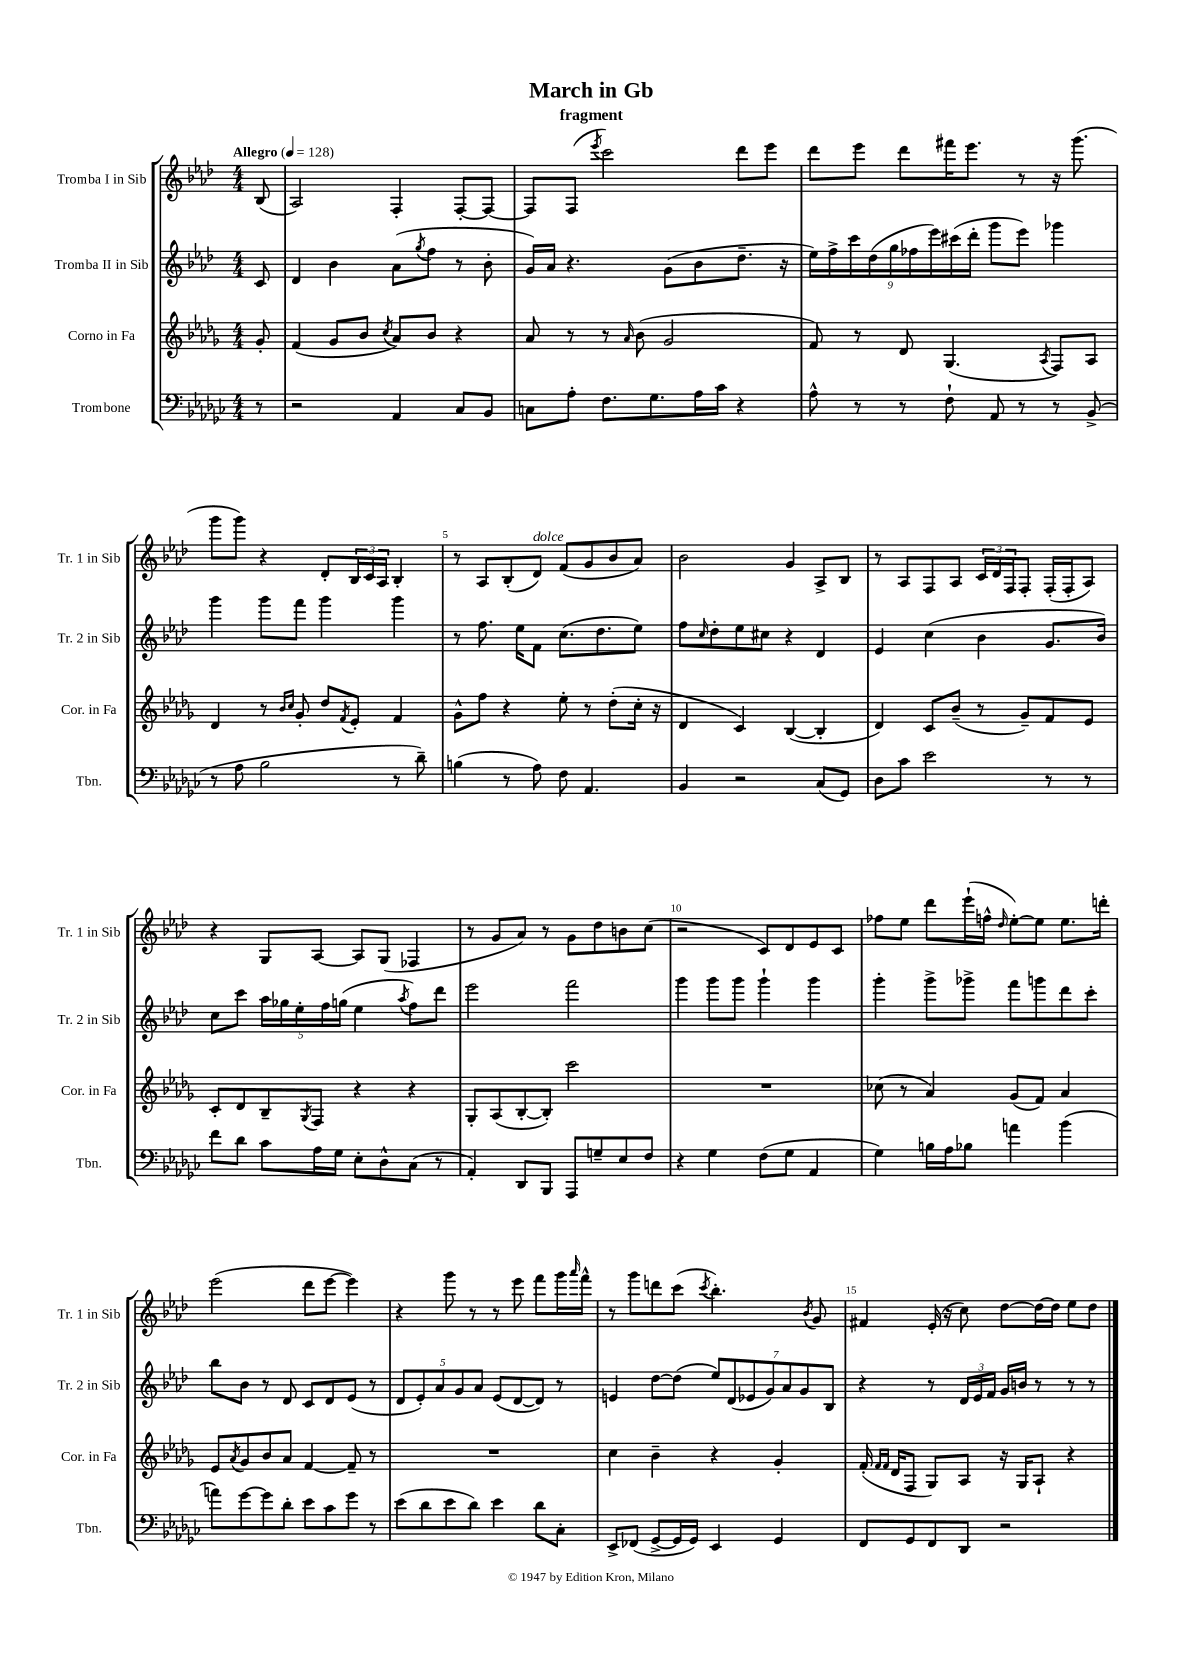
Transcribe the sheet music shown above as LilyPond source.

\header { title = "March in Gb" subtitle = "fragment" }
<<
\new StaffGroup <<
\new Staff = "s0" \with { instrumentName = "Tromba I in Sib" shortInstrumentName = "Tr. 1 in Sib" } {
    \clef treble \key aes \major \numericTimeSignature \time 4/4 \partial 8 \tempo "Allegro" 4 = 128
    bes8( |
    aes2) f4-. f8~-. f8~ |
    f8 f8( \acciaccatura { ees'''8 } c'''2) des'''8 ees'''8 |
    des'''8 ees'''8 des'''8 fis'''16 ees'''8. r8 r16 g'''8.( |
    g'''8 g'''8) r4 des'8-. \tuplet 3/2 { bes16 c'16 aes16 } bes4-. |
    r8 aes8 bes8-.( des'8^\markup { \italic "dolce" }) f'8( g'8 bes'8 aes'8) |
    bes'2 g'4 aes8-> bes8 |
    r8 aes8 f8 aes8 \tuplet 3/2 { c'16 des'16 f16 } f8-. f16-.( f16-. aes8) |
    r4 g8 aes8~ aes8 g8( fes4 |
    r8 g'8 aes'8) r8 g'8 des''8 b'8 c''8( |
    r2 c'8) des'8 ees'8 c'8 |
    fes''8 ees''8 des'''8 ees'''16-!( f''16-^ \grace { des''16 } ees''8~-.) ees''8 ees''8. d'''16-. |
    ees'''2( des'''8 ees'''8~ ees'''4) |
    r4 g'''8 r8 r8 ees'''8 f'''8 g'''16 \grace { aes'''16 } f'''16-^ |
    r8 g'''8 d'''8 c'''8( \acciaccatura { c'''8 } bes''4.-.) \acciaccatura { bes'8 } g'8 |
    fis'4 ees'16-.( r16 c''8) des''8~ des''16~ des''16 ees''8 des''8 \bar "|." |
}
\new Staff = "s1" \with { instrumentName = "Tromba II in Sib" shortInstrumentName = "Tr. 2 in Sib" } {
    \clef treble \key aes \major \numericTimeSignature \time 4/4 \partial 8
    c'8 |
    des'4 bes'4 aes'8( \acciaccatura { g''8 } f''8 r8 bes'8-. |
    g'16) aes'16 r4. g'8( bes'8 des''8.-- r16 |
    \tuplet 9/8 { ees''16) f''16-> c'''16 des''16( g''16 fes''16 ees'''16) cis'''16( des'''16-. } g'''8 ees'''8) ges'''4 |
    g'''4 g'''8 f'''8 g'''4 g'''4 |
    r8 f''8. ees''16 f'8 c''8.( des''8. ees''8) |
    f''8 \grace { c''16 } des''8-. ees''8 cis''8 r4 des'4 |
    ees'4 c''4( bes'4 g'8. bes'16) |
    c''8 c'''8 \tuplet 5/4 { aes''16 ges''16 ees''16-. f''16 g''16( } ees''4 \acciaccatura { aes''8 } f''8) des'''8 |
    ees'''2 f'''2 |
    g'''4 g'''8 g'''8 g'''4-! g'''4 |
    g'''4-. g'''8-> ges'''8-> f'''8 g'''8 des'''8 c'''8-. |
    bes''8 bes'8 r8 des'8 c'8 des'8 ees'8( r8 |
    \tuplet 5/4 { des'8 ees'8-.) aes'8 g'8 aes'8 } ees'8( des'8~ des'8) r8 |
    e'4 des''8~ des''8( \tuplet 7/4 { ees''8) des'8( ees'8 g'8) aes'8 g'8 bes8 } |
    r4 r8 \tuplet 3/2 { des'16 ees'16 f'16 } g'16 b'16 r8 r8 r8 \bar "|." |
}
\new Staff = "s2" \with { instrumentName = "Corno in Fa" shortInstrumentName = "Cor. in Fa" } {
    \clef treble \key des \major \numericTimeSignature \time 4/4 \partial 8
    ges'8-. |
    f'4( ges'8 bes'8 \acciaccatura { c''8 } aes'8) bes'8 r4 |
    aes'8 r8 r8 \grace { aes'16 } bes'8( ges'2 |
    f'8) r8 des'8 ges4.( \acciaccatura { aes8 } f8) aes8 |
    des'4 r8 \grace { bes'16 c''16 } ges'8-. des''8 \acciaccatura { f'8 } ees'8-. f'4 |
    ges'8-^ f''8 r4 ees''8-. r8 des''8-.( c''16-. r16 |
    des'4 c'4) bes4~( bes4-. |
    des'4) c'8 bes'8--( r8 ges'8--) f'8 ees'8 |
    c'8-. des'8 bes8-- \acciaccatura { ges8 } f8 r4 r4 |
    ges8-. aes8( bes8~-. bes8-.) c'''2 |
    R1 |
    ces''8( r8 aes'4) ges'8( f'8) aes'4 |
    ees'8 \acciaccatura { aes'8 } ges'8 bes'8 aes'8 f'4~ f'8-- r8 |
    R1 |
    c''4 bes'4-- r4 ges'4-. |
    f'16-.( \grace { f'16 f'16 } des'16 f8 ges8) aes8 r16 ges16 aes8-! r4 \bar "|." |
}
\new Staff = "s3" \with { instrumentName = "Trombone" shortInstrumentName = "Tbn." } {
    \clef bass \key ges \major \numericTimeSignature \time 4/4 \partial 8
    r8 |
    r2 aes,4 ces8 bes,8 |
    c8 aes8-. f8. ges8. aes16 ces'16 r4 |
    aes8-^ r8 r8 f8-! aes,8 r8 r8 bes,8->( |
    r8 aes8 bes2 r8 des'8--) |
    b4( r8 aes8) f8 aes,4. |
    bes,4 r2 ces8( ges,8) |
    des8 ces'8 ees'2 r8 r8 |
    f'8 des'8 ces'8 aes16 ges16 ees8-. des8-^ ces8( r8 |
    aes,4-.) des,8 bes,,8 aes,,8 g8-- ees8 f8 |
    r4 ges4 f8( ges8 aes,4 |
    ges4) b16 aes16 bes8 a'4 bes'4( |
    a'8) ges'8~ ges'8 des'8-. ees'8 ces'8 ges'8 r8 |
    ees'8( des'8 ees'8 des'8) ees'4 des'8 ces8-. |
    ees,8-> fes,8( ges,8~-> ges,16 ges,16) ees,4 ges,4 |
    f,8 ges,8 f,8 des,8 r2 \bar "|." |
}
>>
>>
\layout { \context { \Score \override BarNumber.break-visibility = ##(#f #t #t) barNumberVisibility = #(every-nth-bar-number-visible 5) } }
